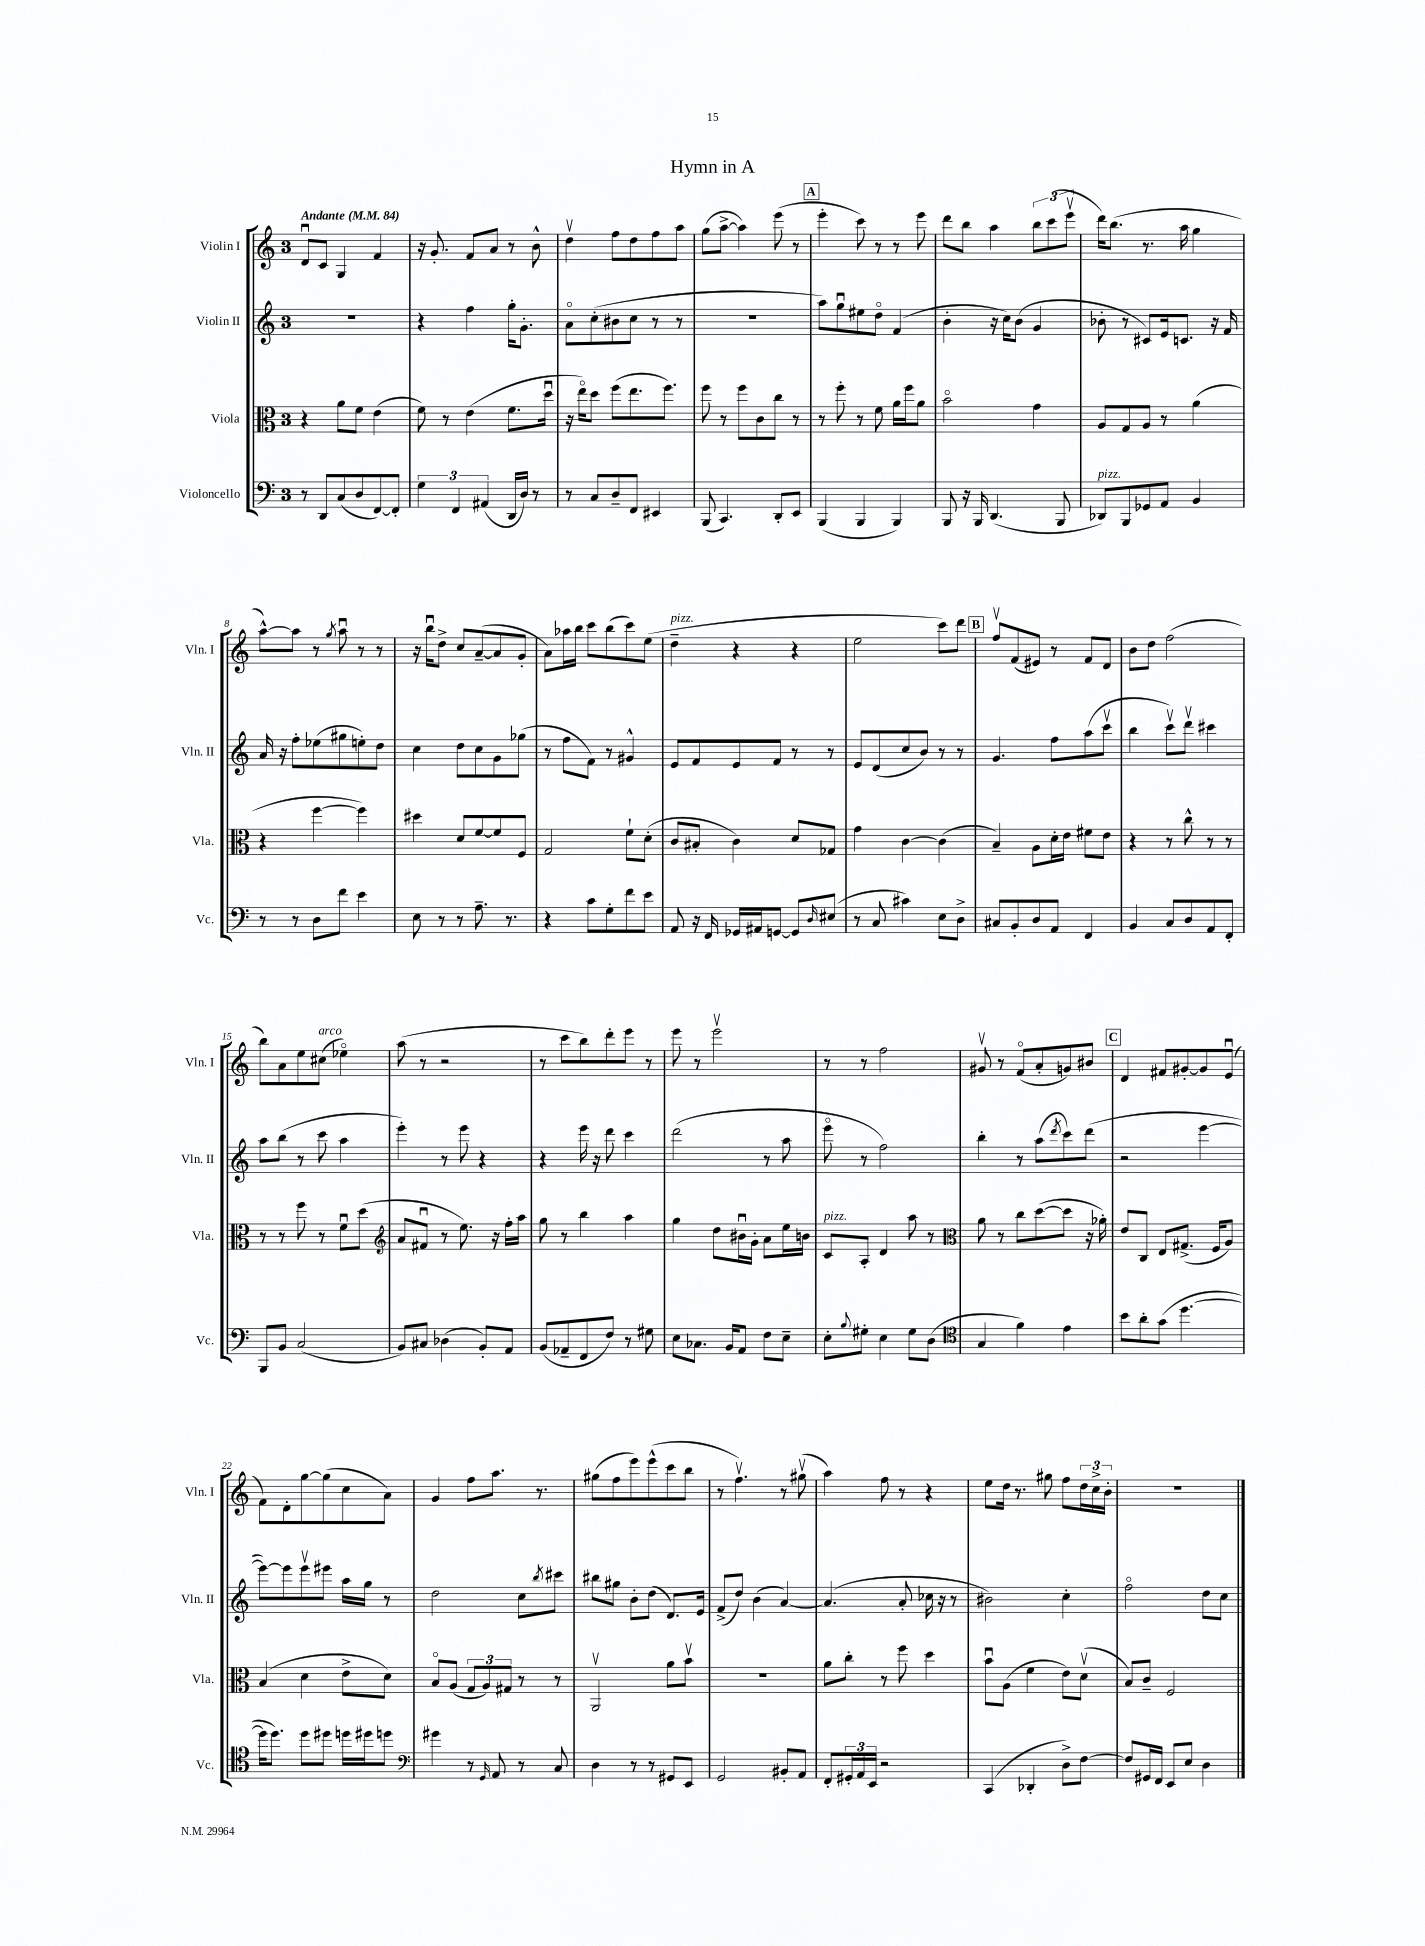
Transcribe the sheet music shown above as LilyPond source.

\header { title = "Hymn in A" }
<<
\new StaffGroup <<
\new Staff = "s0" \with { instrumentName = "Violin I" shortInstrumentName = "Vln. I" } {
    \clef treble \key c \major \once \override Staff.TimeSignature.style = #'single-digit \time 3/4 \tempo "Andante" 4 = 84
    d'8\downbow c'8 g4 f'4 |
    r16 g'8.-. f'8 a'8 r8 b'8-^ |
    d''4\upbow f''8 d''8 f''8 a''8 |
    g''8( a''8~-> a''4) e'''8( r8 |
    \mark \markup { \box "A" } e'''4-. c'''8) r8 r8 e'''8 |
    d'''8 b''8 a''4 \tuplet 3/2 { b''8 c'''8( e'''8\upbow } |
    d'''16) b''8.( r8. a''16 g''4 |
    a''8~-^) a''8 r8 \acciaccatura { g''8 } a''8\downbow r8 r8 |
    r16 b''16\downbow d''8-> c''8 a'8~--( a'8 g'8-. |
    a'8) aes''16 b''16 c'''8 b''8( c'''8) e''8( |
    d''4--^\markup { \italic "pizz." } r4 r4 |
    e''2 c'''8) d'''8 |
    \mark \markup { \box "B" } f''8\upbow f'8( eis'8) r8 f'8 d'8 |
    b'8 d''8 f''2( |
    b''8) a'8 e''8 cis''8^\markup { \italic "arco" }( ees''4\flageolet) |
    a''8( r8 r2 |
    r8 c'''8 b''8) d'''8-. e'''8 r8 |
    e'''8 r8 e'''2\upbow |
    r8 r8 f''2 |
    gis'8\upbow r8 f'8\flageolet( a'8-. g'8) bis'8 |
    \mark \markup { \box "C" } d'4 fis'8 gis'8~-. gis'8 e'8\downbow( |
    f'8) d'8-. g''8~ g''8( c''8 a'8) |
    g'4 f''8 a''8. r8. |
    gis''8( f''8 e'''8) e'''8-^( c'''8 b''8 |
    r8 f''4.\upbow) r8 gis''8\upbow( |
    a''4) f''8 r8 r4 |
    e''8 d''16 r8. gis''8 f''8 \tuplet 3/2 { d''16 c''16-> b'16-. } |
    R2. \bar "|." |
}
\new Staff = "s1" \with { instrumentName = "Violin II" shortInstrumentName = "Vln. II" } {
    \clef treble \key c \major \once \override Staff.TimeSignature.style = #'single-digit \time 3/4
    R2. |
    r4 f''4 g''16-. g'8.-. |
    a'8\flageolet c''8-.( bis'8 c''8 r8 r8 |
    R2. |
    \mark \markup { \box "A" } a''8) g''8\downbow eis''8 d''8\flageolet f'4( |
    b'4-. r16 c''16) b'8( g'4 |
    bes'8-. r8 cis'8) e'16 c'8. r16 f'16 |
    a'16 r16 f''8-. ees''8( gis''8 e''8-.) d''8 |
    c''4 d''8 c''8 g'8 ges''8( |
    r8 f''8 f'8) r8 gis'4-^ |
    e'8 f'8 e'8 f'8 r8 r8 |
    e'8 d'8( c''8 b'8) r8 r8 |
    \mark \markup { \box "B" } g'4. f''8 a''8( c'''8\upbow |
    b''4 c'''8\upbow) d'''8\upbow cis'''4 |
    a''8 b''8( r8 c'''8 a''4 |
    e'''4-.) r8 e'''8 r4 |
    r4 e'''16 r16 d'''8 c'''4 |
    d'''2( r8 a''8 |
    e'''8\flageolet r8 f''2) |
    b''4-. r8 a''8( \acciaccatura { d'''8 } c'''8) d'''8( |
    \mark \markup { \box "C" } r2 e'''4~ |
    e'''8~) e'''8 e'''8\upbow eis'''8 a''16 g''16 r8 |
    d''2 c''8 \acciaccatura { b''8 } cis'''8 |
    bis''8 gis''8 b'8-. d''8( d'8.) e'16 |
    f'8->( d''8) b'4( a'4~) |
    a'4.( a'8-. ces''16 r16 r8 |
    bis'2) c''4-. |
    f''2\flageolet d''8 c''8 \bar "|." |
}
\new Staff = "s2" \with { instrumentName = "Viola" shortInstrumentName = "Vla." } {
    \clef alto \key c \major \once \override Staff.TimeSignature.style = #'single-digit \time 3/4
    r4 a'8 f'8 e'4( |
    f'8) r8 e'4( f'8. d''16\downbow |
    r16 e''16\flageolet) d''8 f''8( e''8. f''8.) |
    f''8 r8 f''8 c'8 c''8 r8 |
    \mark \markup { \box "A" } r8 f''8-. r8 f'8 a'16 f''16 a'8 |
    b'2\flageolet g'4 |
    a8 g8 a8 r8 a'4( |
    r4 f''4~ f''4) |
    dis''4 d'8 f'8~ f'8 f8 |
    g2 f'8-! d'8-.( |
    c'8 bis8-. c'4) d'8 ges8 |
    g'4 c'4~ c'4( |
    \mark \markup { \box "B" } b4--) a8 d'16-. e'16 fis'8 e'8 |
    r4 r8 c''8-^ r8 r8 |
    r8 r8 f''8 r8 f'8\downbow d''8( |
    \clef treble a'8 fis'8\downbow r8 e''8.) r16 f''16-. a''16 |
    g''8 r8 b''4 a''4 |
    g''4 d''8 bis'16\downbow g'16-. a'8 e''16 b'16 |
    c'8^\markup { \italic "pizz." } a8-. d'4 a''8 r8 |
    \clef alto a'8 r8 c''8 d''8~( d''8 r16 aes'16-.) |
    \mark \markup { \box "C" } e'8 c8 e8 gis8.->( f16 a8) |
    b4( d'4 e'8-> d'8) |
    b8\flageolet a8( \tuplet 3/2 { g8 a8) gis8 } r8 r8 |
    a,2\upbow a'8 b'8\upbow |
    R2. |
    a'8 c''8-. r8 f''8 d''4 |
    b'8\downbow a8( f'4 e'8) d'8\upbow( |
    b8) c'8-- f2 \bar "|." |
}
\new Staff = "s3" \with { instrumentName = "Violoncello" shortInstrumentName = "Vc." } {
    \clef bass \key c \major \once \override Staff.TimeSignature.style = #'single-digit \time 3/4
    r8 d,8 c8( d8 f,8~) f,8-. |
    \tuplet 3/2 { g4 f,4 ais,4( } d,16 d16) r8 |
    r8 c8 d8-- f,8 eis,4 |
    b,,8( c,4.) d,8-. e,8 |
    \mark \markup { \box "A" } b,,4( b,,4 b,,4) |
    b,,8 r16 b,,16 d,4.( b,,8 |
    des,8^\markup { \italic "pizz." }) b,,8 ges,8 a,8 b,4 |
    r8 r8 d8 f'8 e'4 |
    e8 r8 r8 a8.-- r8. |
    r4 c'8 g8-. f'8 e'8 |
    a,8 r16 f,16 ges,16 ais,16 g,8~ g,8 \grace { d16 } eis8( |
    r8 c8 cis'4) e8 d8-> |
    \mark \markup { \box "B" } cis8 b,8-. d8 a,8 f,4 |
    b,4 c8 d8 a,8 f,8-. |
    b,,8 b,8 c2( |
    b,8) cis8 des4( b,8-.) a,8 |
    b,8( aes,8-- f,8 f8) r8 gis8 |
    e8 ces8. b,16 a,8 f8 e8-- |
    e8-. \appoggiatura { b8 } gis8-. e4 gis8 d8( |
    \clef tenor g4 f'4) e'4 |
    \mark \markup { \box "C" } b'8 a'8-. g'8( d''4.~ |
    d''16 d''8.) d''8 dis''8 d''16 dis''16 d''8 |
    \clef bass gis'4 r8 \grace { g,16 } a,8 r8 c8 |
    d4 r8 r8 gis,8 e,8 |
    g,2 bis,8-. a,8 |
    f,8-. \tuplet 3/2 { gis,16-. a,16 e,16 } r2 |
    c,4( des,4-. d8->) f8~ |
    f8 gis,16 f,16 e,8 e8 d4 \bar "|." |
}
>>
>>
